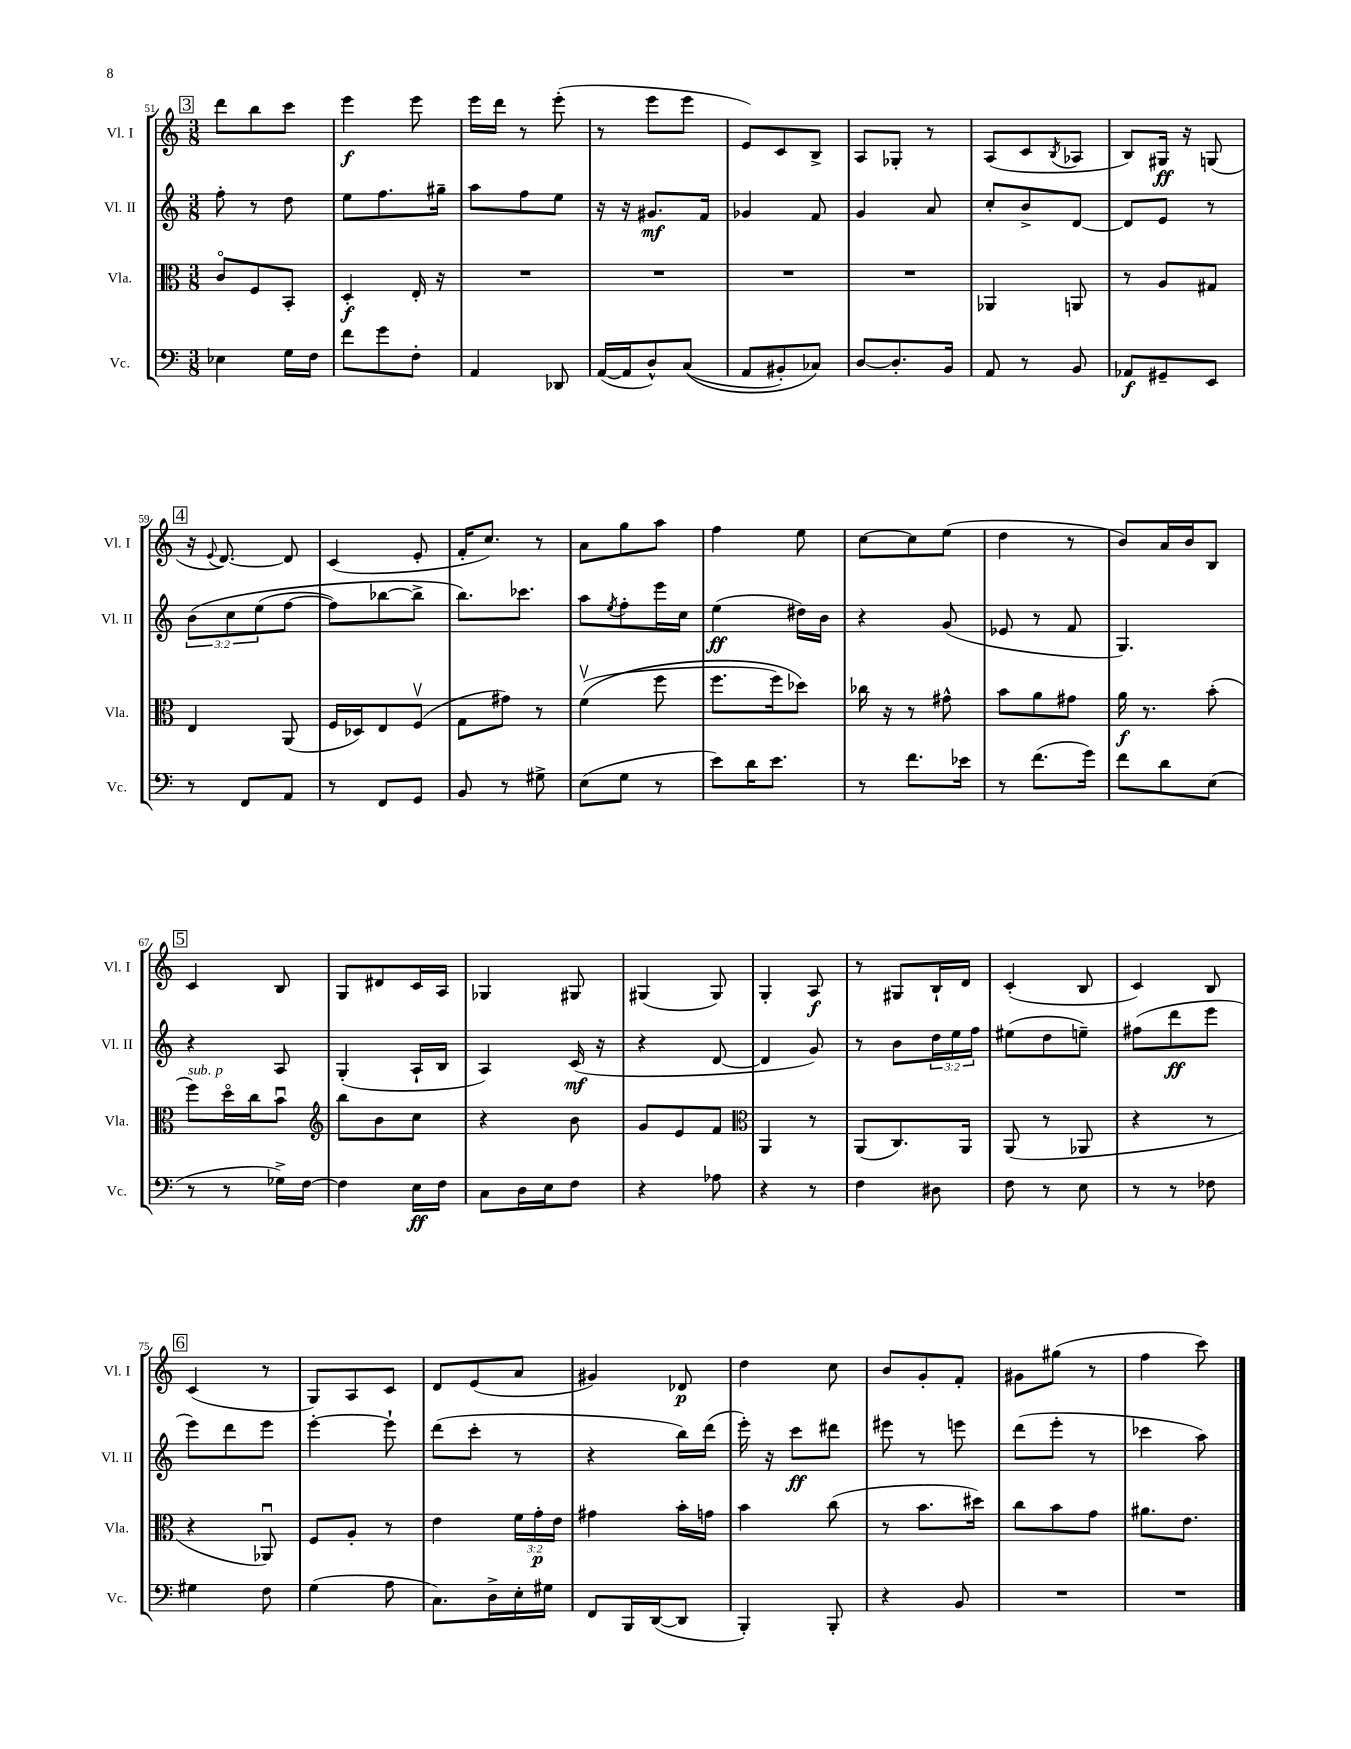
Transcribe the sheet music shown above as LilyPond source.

<<
\new StaffGroup <<
\new Staff = "s0" \with { instrumentName = "Vl. I" shortInstrumentName = "Vl. I" } {
    \clef treble \key c \major \numericTimeSignature \time 3/8
    \mark \markup { \box "3" } d'''8 b''8 c'''8 |
    e'''4\f e'''8 |
    e'''16 d'''16 r8 e'''8-.( |
    r8 e'''8 e'''8 |
    e'8) c'8 b8-> |
    a8 ges8-. r8 |
    a8( c'8 \acciaccatura { b8 } aes8 |
    b8) gis16\ff r16 g8( |
    \mark \markup { \box "4" } r16 \appoggiatura { e'8 } d'8.~) d'8 |
    c'4( e'8-. |
    f'16-. c''8.) r8 |
    a'8 g''8 a''8 |
    f''4 e''8 |
    c''8~ c''8 e''8( |
    d''4 r8 |
    b'8) a'16 b'16 b8 |
    \mark \markup { \box "5" } c'4 b8 |
    g8 dis'8 c'16 a16 |
    ges4 gis8 |
    gis4( gis8) |
    g4-. a8\f |
    r8 gis8 b16-! d'16 |
    c'4-.( b8 |
    c'4) b8 |
    \mark \markup { \box "6" } c'4( r8 |
    g8) a8 c'8 |
    d'8 e'8( a'8 |
    gis'4) des'8\p |
    d''4 c''8 |
    b'8 g'8-. f'8-. |
    gis'8 gis''8( r8 |
    f''4 c'''8) \bar "|." |
}
\new Staff = "s1" \with { instrumentName = "Vl. II" shortInstrumentName = "Vl. II" } {
    \clef treble \key c \major \numericTimeSignature \time 3/8 \override Staff.TupletNumber.text = #tuplet-number::calc-fraction-text
    \mark \markup { \box "3" } f''8-. r8 d''8 |
    e''8 f''8. gis''16-- |
    a''8 f''8 e''8 |
    r16 r16 gis'8.\mf f'16 |
    ges'4 f'8 |
    g'4 a'8 |
    c''8-. b'8-> d'8~ |
    d'8 e'8 r8 |
    \mark \markup { \box "4" } \tuplet 3/2 { b'8\( c''8 e''8( } f''8~ |
    f''8) bes''8~ bes''8-> |
    b''8.\) ces'''8. |
    a''8 \acciaccatura { e''8 } f''8-. e'''16 c''16 |
    e''4\ff( dis''16) b'16 |
    r4 g'8( |
    ees'8 r8 f'8 |
    g4.) |
    \mark \markup { \box "5" } r4 a8 |
    g4-.( a16-! b16 |
    a4) c'16\mf( r16 |
    r4 d'8~ |
    d'4 g'8) |
    r8 b'8 \tuplet 3/2 { d''16 e''16 f''16 } |
    eis''8( d''8 e''8--) |
    fis''8( d'''8\ff e'''8 |
    \mark \markup { \box "6" } e'''8) d'''8 e'''8 |
    e'''4~-. e'''8-! |
    d'''8( c'''8-. r8 |
    r4 b''16) d'''16( |
    e'''16-.) r16 c'''8\ff dis'''8 |
    eis'''8 r8 e'''8 |
    d'''8( e'''8-. r8 |
    ces'''4 a''8) \bar "|." |
}
\new Staff = "s2" \with { instrumentName = "Vla." shortInstrumentName = "Vla." } {
    \clef alto \key c \major \numericTimeSignature \time 3/8 \override Staff.TupletNumber.text = #tuplet-number::calc-fraction-text
    \mark \markup { \box "3" } c'8\flageolet f8 b,8-. |
    d4-.\f e16-. r16 |
    R4. |
    R4. |
    R4. |
    R4. |
    aes,4 a,8 |
    r8 a8 gis8 |
    \mark \markup { \box "4" } e4 a,8( |
    f16 des16) e8 f8\upbow( |
    g8 gis'8) r8 |
    f'4\upbow(\( f''8 |
    f''8. f''16) des''8\) |
    ces''16 r16 r8 gis'8-^ |
    b'8 a'8 gis'8 |
    a'16\f r8. b'8-.( |
    \mark \markup { \box "5" } f''8^\markup { \italic "sub. p" }) d''16\flageolet c''16 b'8\downbow |
    \clef treble b''8 b'8 c''8 |
    r4 b'8 |
    g'8 e'8 f'8 |
    \clef alto a,4 r8 |
    a,8( c8.) a,16 |
    a,8( r8 aes,8 |
    r4 r8 |
    \mark \markup { \box "6" } r4 aes,8\downbow) |
    f8 a8-. r8 |
    e'4 \tuplet 3/2 { f'16 g'16-.\p e'16 } |
    gis'4 b'16-. g'16 |
    b'4 c''8( |
    r8 b'8. dis''16) |
    c''8 b'8 g'8 |
    ais'8. e'8. \bar "|." |
}
\new Staff = "s3" \with { instrumentName = "Vc." shortInstrumentName = "Vc." } {
    \clef bass \key c \major \numericTimeSignature \time 3/8
    \mark \markup { \box "3" } ees4 g16 f16 |
    f'8 g'8 f8-. |
    a,4 des,8 |
    a,16~( a,16 d8-^) c8(\( |
    a,8 bis,8-.) ces8\) |
    d8~ d8.-. b,16 |
    a,8 r8 b,8 |
    aes,8\f gis,8-- e,8 |
    \mark \markup { \box "4" } r8 f,8 a,8 |
    r8 f,8 g,8 |
    b,8 r8 gis8-> |
    e8( g8 r8 |
    e'8) d'16 e'8. |
    r8 f'8. ees'16 |
    r8 f'8.( g'16) |
    f'8 d'8 e8( |
    \mark \markup { \box "5" } r8 r8 ges16->) f16~ |
    f4 e16\ff f16 |
    c8 d16 e16 f8 |
    r4 aes8 |
    r4 r8 |
    f4 dis8 |
    f8 r8 e8 |
    r8 r8 fes8 |
    \mark \markup { \box "6" } gis4 f8 |
    g4( a8 |
    c8.) d16-> e16-. gis16 |
    f,8 b,,16 d,16~( d,8 |
    b,,4-.) b,,8-. |
    r4 b,8 |
    R4. |
    R4. \bar "|." |
}
>>
>>
\layout { \context { \Score currentBarNumber = #51 } }
